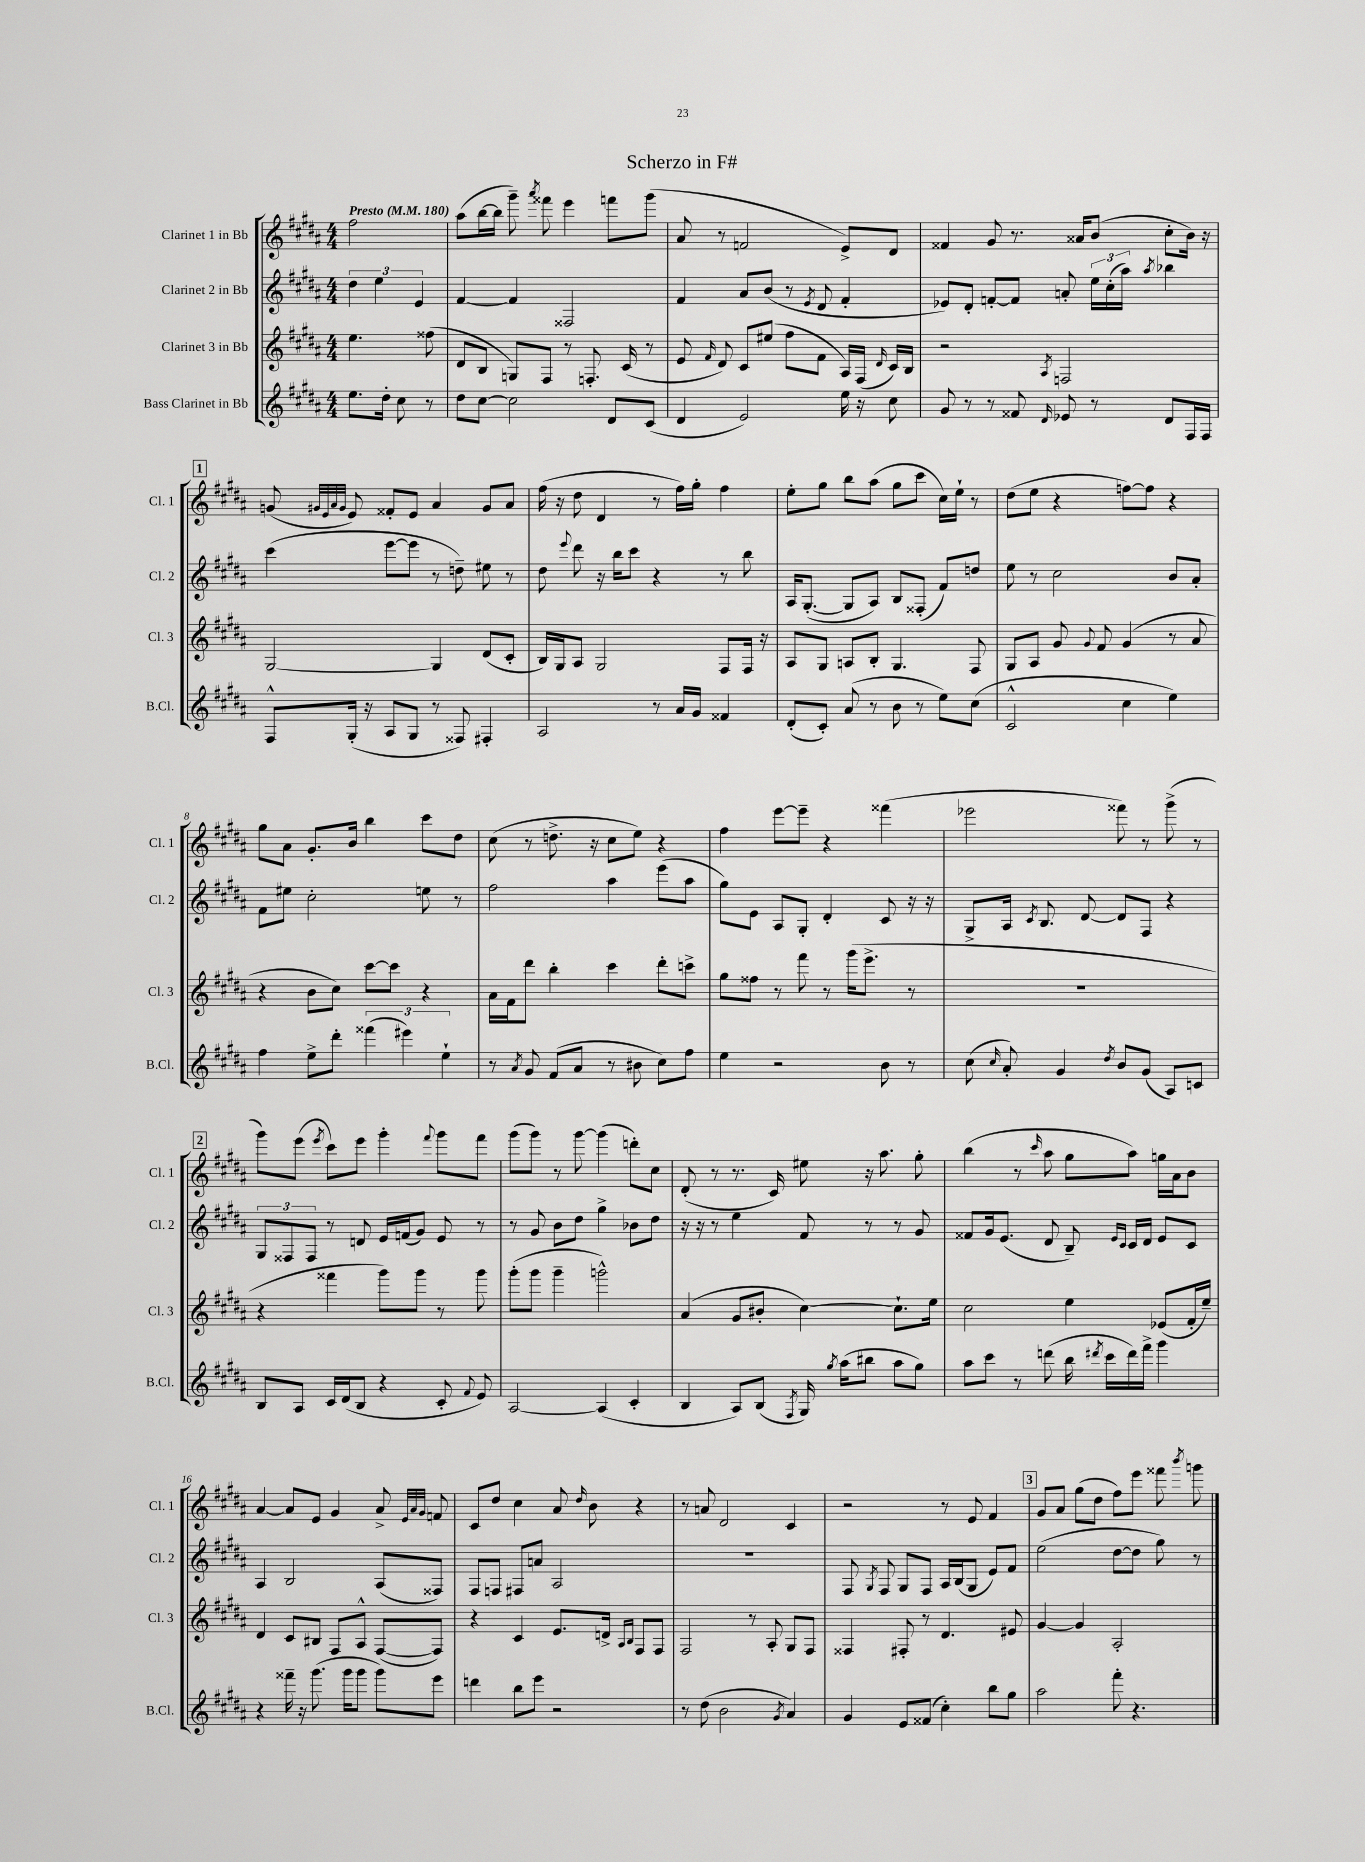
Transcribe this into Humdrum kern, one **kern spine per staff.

**kern	**kern	**kern	**kern
*part4	*part3	*part2	*part1
*staff4	*staff3	*staff2	*staff1
*I"Bass Clarinet in Bb	*I"Clarinet 3 in Bb	*I"Clarinet 2 in Bb	*I"Clarinet 1 in Bb
*I'B.Cl.	*I'Cl. 3	*I'Cl. 2	*I'Cl. 1
*clefG2	*clefG2	*clefG2	*clefG2
*k[f#c#g#d#a#]	*k[f#c#g#d#a#]	*k[f#c#g#d#a#]	*k[f#c#g#d#a#]
*M4/4	*M4/4	*M4/4	*M4/4
*MM180	*MM180	*MM180	*MM180
=	=	=	=
!	!	!	!LO:TX:a:B:t=Presto
8.ee\L	4.ee\	6dd#\	2ff#\
.	.	6ee\	.
16dd#'\Jk	.	.	.
8cc#\	.	.	.
.	.	6e/	.
8r	(8ff##X\	.	.
=1	=1	=1	=1
8dd#\L	8d#/L	[4f#/	(8aa#\L
[8cc#\J	8B/J	.	[16bb\L
.	.	.	16bb\JJ]
2cc#\]	8Gn/L)	4f#/]	8ggg#~\)
.	.	.	8qaaa#/
.	8F#/J	.	8fff##X\
.	8r	2F##X/	4eee\
.	8.Fn'/	.	.
8d#/L	.	.	8fffn\L
.	(16c#/	.	.
(8c#/J	8r	.	(8ggg#\J
=2	=2	=2	=2
4d#/	8e/	4f#/	8a#/
.	16qqf#/	.	.
.	8d#/)	.	8r
2e/)	8c#/L	8a#/L	2fn/
.	(8ee#X/J	(8b/J	.
.	8ff#\L	8r	.
.	.	8qe/	.
.	8f#\J	8d#/	.
16ee\	16A#/LL)	4f#'/	8e^/L)
16r	(16F#/JJ	.	.
.	16qqd#/	.	.
8cc#\	16c#/LL)	.	8d#/J
.	16B/JJ	.	.
=3	=3	=3	=3
8g#/	2r	8e-X/L)	4f##X/
8r	.	8d#'/J	.
8r	.	[8fn'/L	8g#/
8f##X/	.	8f/J]	8.r
16qqd#/	8qA#/	.	.
8e-X/	2Fn/	8an'/	.
.	.	.	16a##X/KL
8r	.	24ee\LL	(8b/J
.	.	(24cc#'\	.
.	.	24aa#\JJ)	.
.	.	8qaa#/	.
8d#/L	.	4bb-X\	8cc#'\L
16F#/L	.	.	16b\Jk)
16F#/JJ	.	.	16r
!!LO:LB:g=z
!!LO:REH:place=s1:t=1
=4	=4	=4	=4
8F#^^/L	[2G#/	(4ccc#\	(8gn/
.	.	.	32qqg#X/LLL
.	.	.	32qqe/
.	.	.	32qqa#/
.	.	.	32qqg#/JJJ
(16G#'/Jk	.	.	8e/)
16r	.	.	.
8A#/L	.	[8eee\L	8f##X'/L
8G#/J	.	8eee\J]	8e/J
8r	4G#/]	8r	4a#/
8F##X/)	.	8ddn~\)	.
4F#X'/	(8d#/L	8ee#X\	8g#/L
.	8c#'/J	8r	8a#/J
=5	=5	=5	=5
2A#/	16B/LL)	8dd#\	(16ff#\
.	16G#/J	.	16r
.	.	8qqeee/	.
.	8A#/J	8ddd#\	8dd#\
.	2G#/	16r	4d#/
.	.	16bb\KL	.
.	.	8ccc#\J	.
8r	.	4r	8r
16a#/LL	.	.	16ff#\LL)
16g#/JJ	.	.	16gg#'\JJ
4f##X/	8F#/L	8r	4ff#\
.	16F#/Jk	8bb\	.
.	16r	.	.
=6	=6	=6	=6
(8d#'/L	8A#/L	16A#/KL	8ee'\L
.	.	([8.G#'/J	.
8c#'/J)	8G#/J	.	8gg#\J
(8a#/	8An/L	8G#/L]	8bb\L
8r	8B'/J	8A#/J)	(8aa#\J
8b\	4.G#/	8B/L	8gg#\L
8r	.	(8F##X'/J	8ccc#\J
8ee\L)	.	8f#/L)	16cc#\LL)
.	.	.	16ee`\JJ
(8cc#\J	8F#/	8ddn/J	8r
=7	=7	=7	=7
2c#^^/	8G#/L	8ee\	(8dd#\L
.	8A#/J	8r	8ee\J
.	8g#/	2cc#\	4r
.	8qqg#/	.	.
.	8f#/	.	.
4cc#\	(4g#/	.	[8ffn\L)
.	.	.	8ff\J]
4ee\)	8r	8b/L	4r
.	8a#/	8a#'/J	.
!!LO:LB:g=z
=8	=8	=8	=8
4ff#\	4r	8f#\L	8gg#\L
.	.	8ee#X\J	8a#\J
8ee^\L	8b\L	2cc#'\	8.g#'/L
8ddd#'\J	8cc#\J)	.	.
.	.	.	16b/Jk
(6fff##X\	[8ccc#\L	.	4bb\
.	8ccc#\J]	.	.
6eee#X\)	.	.	.
.	4r	8een\	8ccc#\L
6ee`\	.	.	.
.	.	8r	8dd#\J
=9	=9	=9	=9
8r	16a#\LL	2ff#\	(8cc#\
.	16f#\J	.	.
8qa#/	.	.	.
8g#/	8ddd#\J	.	8r
(8f#/L	4bb'\	.	8.ddn^\
8a#/J	.	.	.
.	.	.	16r
8r	4ccc#\	4aa#\	8cc#\L
8b#X\	.	.	8ee\J)
8cc#\L)	8ddd#'\L	(8eee\L	4r
8ff#\J	8cccn^\J	8aa#\J	.
=10	=10	=10	=10
4ee\	8gg#\L	8gg#\L)	4ff#\
.	8ff##X\J	8e\J	.
2r	8r	8A#/L	[8eee\L
.	8fff#\	8G#'/J	8eee~\J]
.	8r	4d#'/	4r
.	(16ggg#\KL	.	.
.	8.eee^\J	.	.
8b\	.	8c#/	(4fff##X\
8r	8r	16r	.
.	.	16r	.
=11	=11	=11	=11
(8cc#\	1r	8G#^/L	2eee-X\
16qqcc#/	.	.	.
8a#'/)	.	16A#/Jk	.
.	.	8qc#/	.
.	.	8.B/	.
4g#/	.	.	.
.	.	[8d#/	.
8qdd#/	.	.	.
8b/L	.	8d#/L]	8fff##X\)
(8g#/J	.	8F#/J	8r
8A#/L)	.	4r	(8ggg#^\
8cn/J	.	.	8r
!!LO:LB:g=z
!!LO:REH:place=s1:t=2
=12	=12	=12	=12
8B/L	4r	12G#/L	8ggg#\L)
.	.	12F##X/	.
8A#/J	.	.	(8eee\J
.	.	12F##/J	.
.	.	.	8qeee/
16c#/LL	4fff##X\	8r	8ccc#\L)
(16d#/J	.	.	.
8B/J	.	8dn/	8eee\J
4r	8ggg#\L)	16e/LL	4ggg#'\
.	.	(16fn/J	.
.	8ggg#\J	8g#/J)	.
.	.	.	8qqfff#/
8c#'/	8r	8e/	8ggg#\L
8qqf#/	.	.	.
8e/)	8ggg#\	8r	8fff#\J
=13	=13	=13	=13
[2A#/	(8ggg#'\L	8r	(8ggg#\L
.	8ggg#\J	8g#/	8ggg#\J)
.	4ggg#~\	8b\L	8r
.	.	8dd#\J	[8ggg#\
(4A#/]	2gggn^^\)	4gg#^\	(4ggg#\]
4c#'/	.	8b-X\L	8dddn'\L)
.	.	8dd#\J	8cc#\J
=14	=14	=14	=14
4B/	(4a#/	16r	(8d#'/
.	.	16r	.
.	.	8r	8r
8A#/L)	8g#/L	4ee\	8.r
(8B/J	8b#X'/J	.	.
.	.	.	16c#/)
8qF#/	.	.	.
16G#/)	[4cc#\)	8f#/	8ee#X\
8qgg#/	.	.	.
(16aa#\KL	.	.	.
8bb#X\J	.	8r	16r
.	.	.	8.aa#\
8aa#\L	8.cc#`\L]	8r	.
8gg#\J)	.	8g#/	8gg#'\
.	16ee\Jk	.	.
=15	=15	=15	=15
8aa#\L	2cc#\	8f##X/L	(4bb\
8ccc#\J	.	16g#/k	.
.	.	(8.e/J	.
8r	.	.	8r
.	.	.	16qqccc#/
(8dddn\	.	8d#/	8aa#\
16bb\	4ee\	8B~/)	8gg#\L
8qddd#X/	.	.	.
16ccc#\LL	.	.	.
.	.	16qqe/LL	.
.	.	16qqc#/JJ	.
16ddd#\)	.	16c#/LL	8aa#\J)
16fff#^\JJ	.	16d#/JJ	.
4ggg#\	(8e-X/L	8e/L	16ggn\LL
.	.	.	16a#\J
.	16f#'/L	8c#/J	8b\J
.	16ee~/JJ)	.	.
!!LO:LB:g=z
=16	=16	=16	=16
4r	4d#/	4A#/	[4a#/
16fff##X~\	8c#/L	2B/	8a#/L]
16r	.	.	.
(8.ggg#\	8B#X/J	.	8e/J
.	8F#/L	.	4g#/
16ggg#\KL	.	.	.
8ggg#\J	8A#^^/J	.	.
8ggg#\L)	([8F#/L	(8A#/L	8a#^/
.	.	.	32qqe/LLL
.	.	.	32qqa#/
.	.	.	32qqg#/JJJ
8eee\J	8F#/J])	8F##X/J)	8fn/
=17	=17	=17	=17
4dddn\	4r	8F#/L	8c#/L
.	.	8Fn/J	8dd#/J
8bb\L	4c#/	8F#X/L	4cc#\
8eee\J	.	8an/J	.
2r	8.e/L	2A#/	8a#/
.	.	.	16qqdd#/
.	.	.	8b\
.	16dn^/Jk	.	.
.	16qqA#/LL	.	.
.	16qqB/JJ	.	.
.	8F#/L	.	4r
.	8F#/J	.	.
=18	=18	=18	=18
8r	2F#/	1r	8r
(8dd#\	.	.	8an/
2b\	.	.	2d#/
.	8r	.	.
.	8A#'/	.	.
8qg#/	.	.	.
4a#/)	8G#/L	.	4c#/
.	8F#/J	.	.
=19	=19	=19	=19
4g#/	4F##X/	8F#/	2r
.	.	8qG#/	.
.	.	8F#/	.
8e/L	8F#X'/	8G#/L	.
(8f##X/J	8r	8F#/J	.
4cc#'\)	4.d#/	16A#/LL	8r
.	.	(16B/J	.
.	.	8G#/J	8e/
8bb\L	.	8e/L)	4f#/
8gg#\J	8e#X/	8f#/J	.
!!LO:REH:place=s1:t=3
=20	=20	=20	=20
2aa#\	[4g#/	(2ee\	8g#/L
.	.	.	8a#/J
.	4g#/]	.	(8gg#\L
.	.	.	8dd#\J
8fff#'\	2A#'/	[8dd#\L	8ff#\L)
4.r	.	8dd#\J]	8eee\J
.	.	8gg#\)	8fff##X\
.	.	.	8qbbb/
.	.	8r	8gggn\
==	==	==	==
*-	*-	*-	*-
